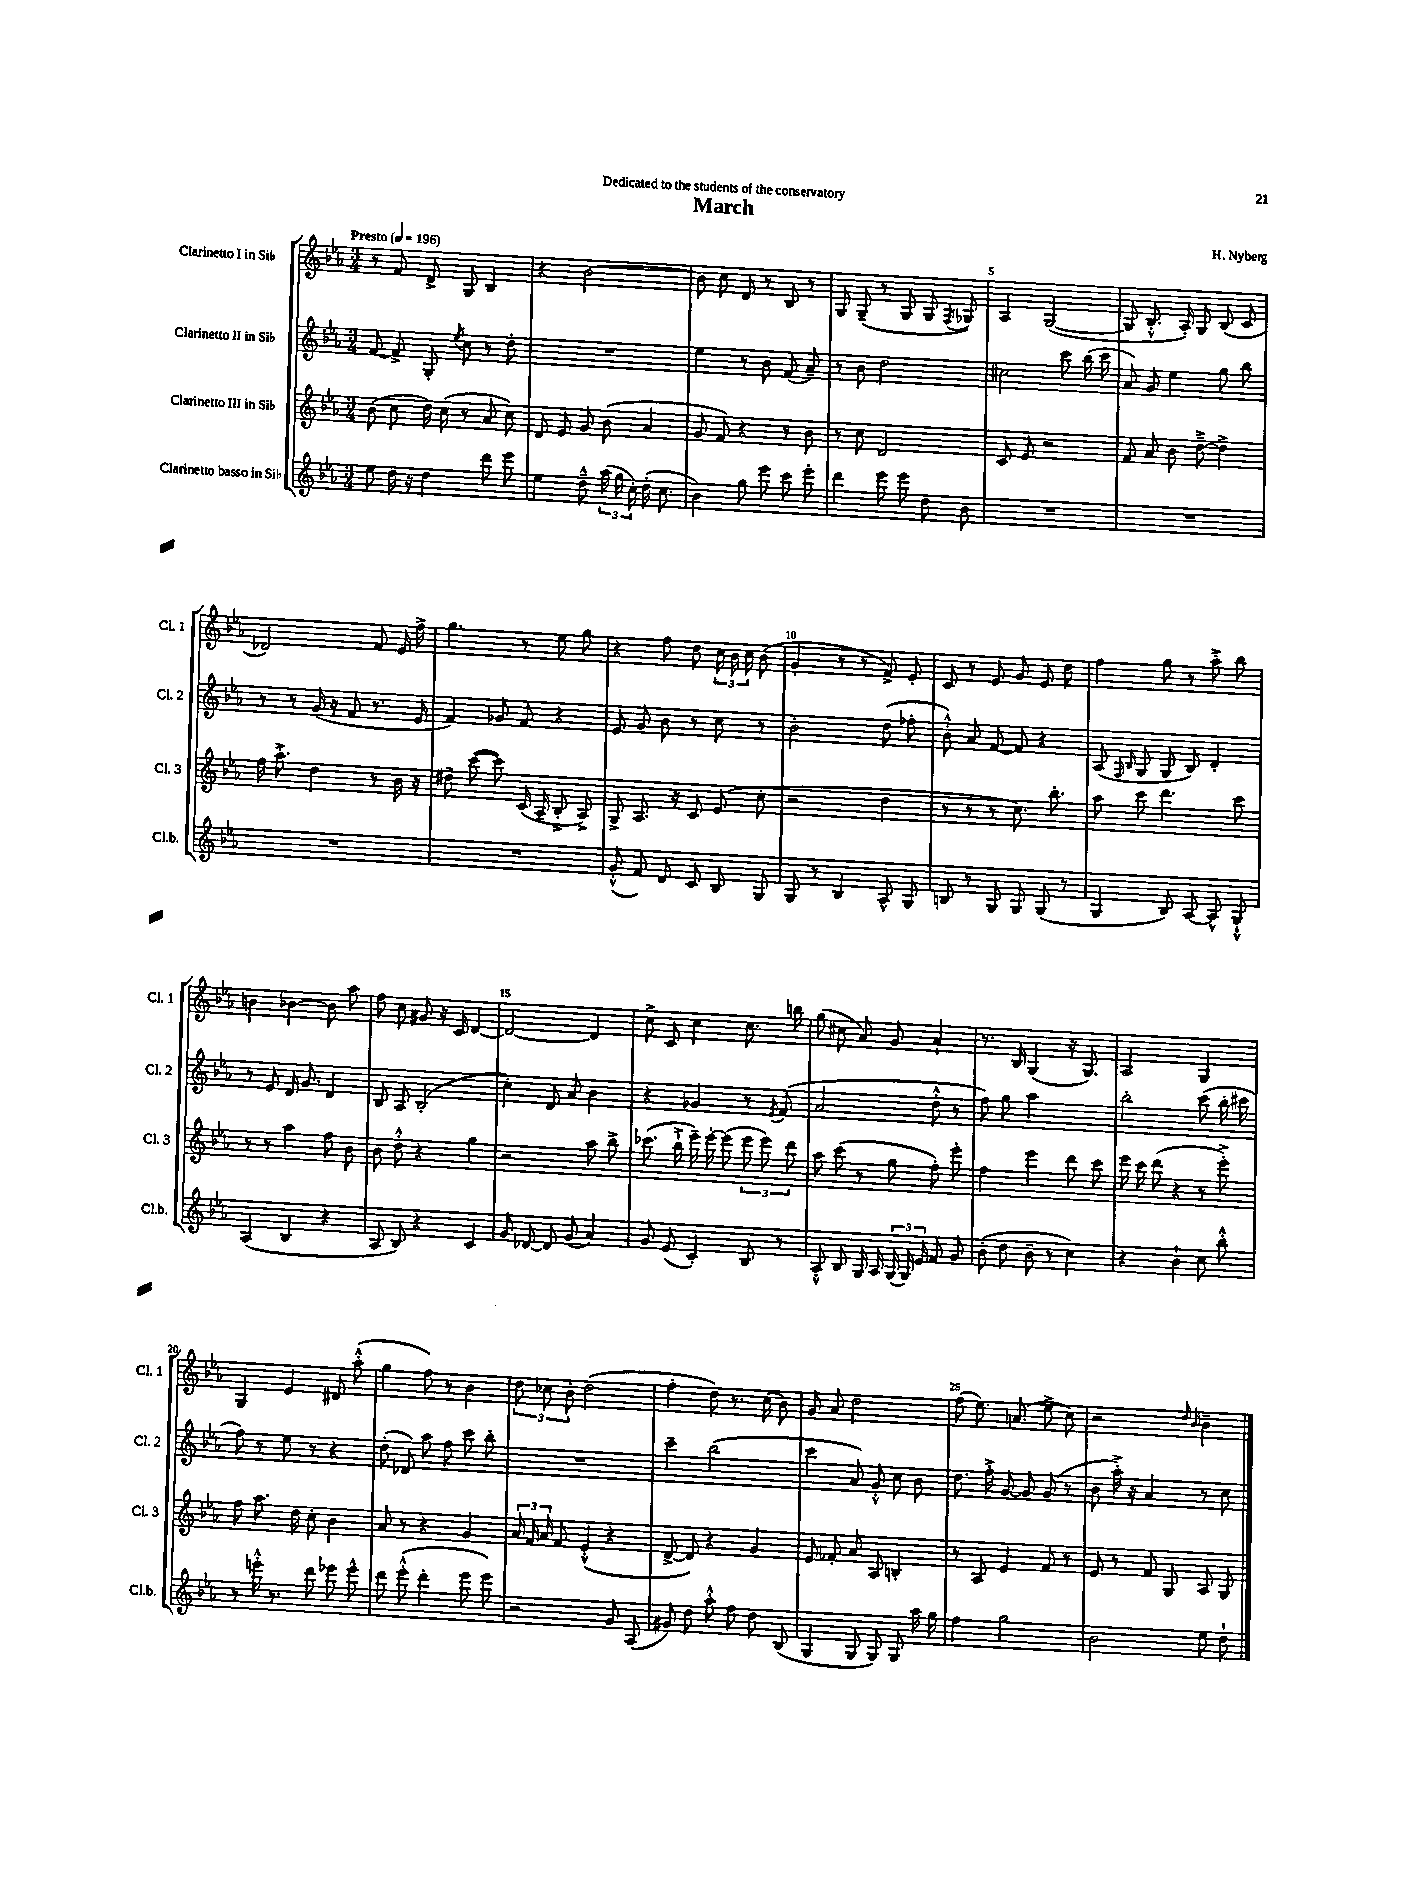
\header { title = "March" composer = "H. Nyberg" dedication = "Dedicated to the students of the conservatory" }
<<
\new StaffGroup <<
\new Staff = "s0" \with { instrumentName = "Clarinetto I in Sib" shortInstrumentName = "Cl. 1" } {
    \clef treble \key ees \major \numericTimeSignature \time 3/4 \tempo "Presto" 4 = 196
    \autoBeamOff r8 f'8 d'8-> g8 bes4 |
    r4 bes'2~ |
    bes'8 c''8 d'8 r8 bes8 r8 |
    g8 g8--( r8 g8 g8 \acciaccatura { f8 } ges8) |
    aes4 g2~( |
    g8 bes8.-.-^ aes16-.) g8 bes8( c'8 |
    des'2) f'8 ees'16 f''16-> |
    g''4. r8 ees''8 g''8 |
    r4 f''8 d''8 \tuplet 3/2 { c''16 bes'16 c''16 } bes'8( |
    g'4-. r8 r8 f'8->) ees'8-. |
    c'8 r8 ees'8 g'8 ees'8 d''8 |
    f''4 g''8 r8 aes''8-.-> bes''8 |
    b'4 bes'4~ bes'8 aes''8 |
    f''8 c''8 gis'8 r16 c'16 d'4~ |
    d'2~ d'4 |
    c''8-> c'8 c''4 c''8. b''16 |
    g''8( cis''8 aes'8) g'8 aes'4-! |
    r8. bes16 g4( r16 g8.) |
    aes2 g4 |
    g4 ees'4 dis'8 aes''8-.-^( |
    g''4 f''8) r8 bes'4 |
    \tuplet 3/2 { d''8 ces''8 bes'8-. } d''2( |
    f''4-. d''8) r8. c''16( bes'8) |
    g'8 aes'8 d''2 |
    f''8( ees''8.) a'8.( ees''8-> c''8) |
    r2 \grace { d''16 bes'16 } bes'4-- \bar "|." |
}
\new Staff = "s1" \with { instrumentName = "Clarinetto II in Sib" shortInstrumentName = "Cl. 2" } {
    \clef treble \key ees \major \numericTimeSignature \time 3/4
    \autoBeamOff f'8~ f'8-> g8-. \acciaccatura { ees''8 } c''8 r8 d''8-. |
    R2. |
    ees''4 r8 bes'8 f'8( aes'8--) |
    r8 bes'8 d''2 |
    cis''2 c'''8 bes''16( c'''16 |
    aes'8) g'8 ees''4 g''8 bes''8 |
    r8 r8 g'16( r16 f'8 r8. ees'16 |
    f'4) ges'8 f'8 r4 |
    ees'8 g'8 bes'8 r8 c''8 r8 |
    bes'2-. d''8( fes''8-. |
    bes'8-.-^) aes'8 f'8~ f'8 r4 |
    aes8( \grace { f16 bes16 } g8 g8 bes8) d'4-. |
    r8 ees'8 d'16 g'8. d'4 |
    bes8 aes8 bes2-.( |
    c''4-.) d'8 aes'8 bes'4 |
    r4 ges'4 r8 \acciaccatura { ees'8 } f'8( |
    aes'2 d''8-.-^ r8 |
    f''8) g''8 aes''2 |
    bes''2-. c'''8( bes''16-. cis'''16 |
    f''8) r8 ees''8 r8 r4 |
    d''8-.( des'8) aes''8 f''8 c'''8 bes''8-. |
    R2. |
    c'''4-- bes''2( |
    c'''4 aes'8) g'8-.-^ c''8 bes'8 |
    d''8. f''16-.-> g'8~ g'8 g'8( r8 |
    bes'8 aes''16-.->) r16 aes'4 r8 c''8 \bar "|." |
}
\new Staff = "s2" \with { instrumentName = "Clarinetto III in Sib" shortInstrumentName = "Cl. 3" } {
    \clef treble \key ees \major \numericTimeSignature \time 3/4
    \autoBeamOff bes'8( c''8 d''16) c''16( r8 aes'8 c''8) |
    d'8 ees'8 g'8 bes'8( aes'4 |
    g'8 f'8) r4 r8 bes'8 |
    r8 c''8 d'2 |
    c'8 ees'8 r2 |
    f'8 aes'8 bes'8 d''8~---> d''4-> |
    f''16 aes''8.-.-> d''4 r8 bes'16 r16 |
    dis''8-- c'''8~( c'''8) c'16( aes16-- bes8-.-> aes8->) |
    g8-> aes8. r16 c'8 ees'8( c''8-. |
    r2 d''4 |
    r8 r8 r8 c''8.) bes''8.-. |
    aes''8 c'''8 d'''4. c'''8 |
    r8 r8 aes''4 f''8 bes'8 |
    bes'8 d''8-.-^ r4 g''4 |
    r2 aes''8 bes''8-> |
    ces'''8.( bes''16-!-> ees'''16--) ees'''16~-. ees'''8( \tuplet 3/2 { ees'''8 ees'''8) d'''8 } |
    aes''8 c'''8( r8 g''8 f''8-.) ees'''8-. |
    f''4 ees'''4 d'''8 c'''8 |
    ees'''16 c'''16 d'''8( r4 r8 ees'''8-.->) |
    f''8 aes''8. d''16 c''8-. bes'4 |
    aes'8 r8 r4 g'4 |
    \tuplet 3/2 { aes'16 f'16 aes'16 } f'8 ees'4-.-^( r4 |
    d'8~-> d'8) r4 g'4 |
    ees'8 fes'8-. aes'8 aes8 b4-. |
    r8 aes8 ees'4 f'8 r8 |
    ees'8 r8 f'8 g8 aes8 g8 \bar "|." |
}
\new Staff = "s3" \with { instrumentName = "Clarinetto basso in Sib" shortInstrumentName = "Cl.b." } {
    \clef treble \key ees \major \numericTimeSignature \time 3/4
    \autoBeamOff ees''8 d''16 r16 d''4 d'''8 ees'''8 |
    ees''4 d''8---^ \tuplet 3/2 { aes''16( g''16 c''16-.) } d''16-.( c''8. |
    bes'4) g''8 ees'''8 c'''8 ees'''8-. |
    d'''4 ees'''8 ees'''8 d''8 bes'8 |
    R2. |
    R2. |
    R2. |
    R2. |
    g'8-.-^( f'8) d'8 c'8 bes8 g8 |
    g8 r8 bes4 aes8-^ g8 |
    b8 r8 g8 g8 g8( r8 |
    g4 bes8) aes8~ aes8-^ g8-!-^ |
    aes4( bes4 r4 |
    aes8 bes8) r4 c'4 |
    g'8 des'8~ des'8 g'8( aes'4) |
    g'8 ees'8( c'4-.) bes8 r8 |
    aes8-.-^ bes8 g16 aes16 \tuplet 3/2 { g16( g16) ees'16 } f'8 g'8 |
    bes'8-.( d''8 bes'8-- r8 c''4) |
    r4 bes'4-! c''8 bes''8-.-^ |
    r8 e'''16-.-^ r8. d'''8 ees'''8 ees'''8-^ |
    d'''8 ees'''8-.-^( d'''4-. ees'''8 ees'''8) |
    r2 g'8 aes8( |
    gis'8) d''8 aes''8-.-^ f''8 d''8 bes8( |
    g4 g8 g8) g8 aes''16 g''16 |
    f''4 g''2 |
    bes'2 ees''8 d''8-! \bar "|." |
}
>>
>>
\layout { \context { \Score \override BarNumber.break-visibility = ##(#f #t #t) barNumberVisibility = #(every-nth-bar-number-visible 5) } }
